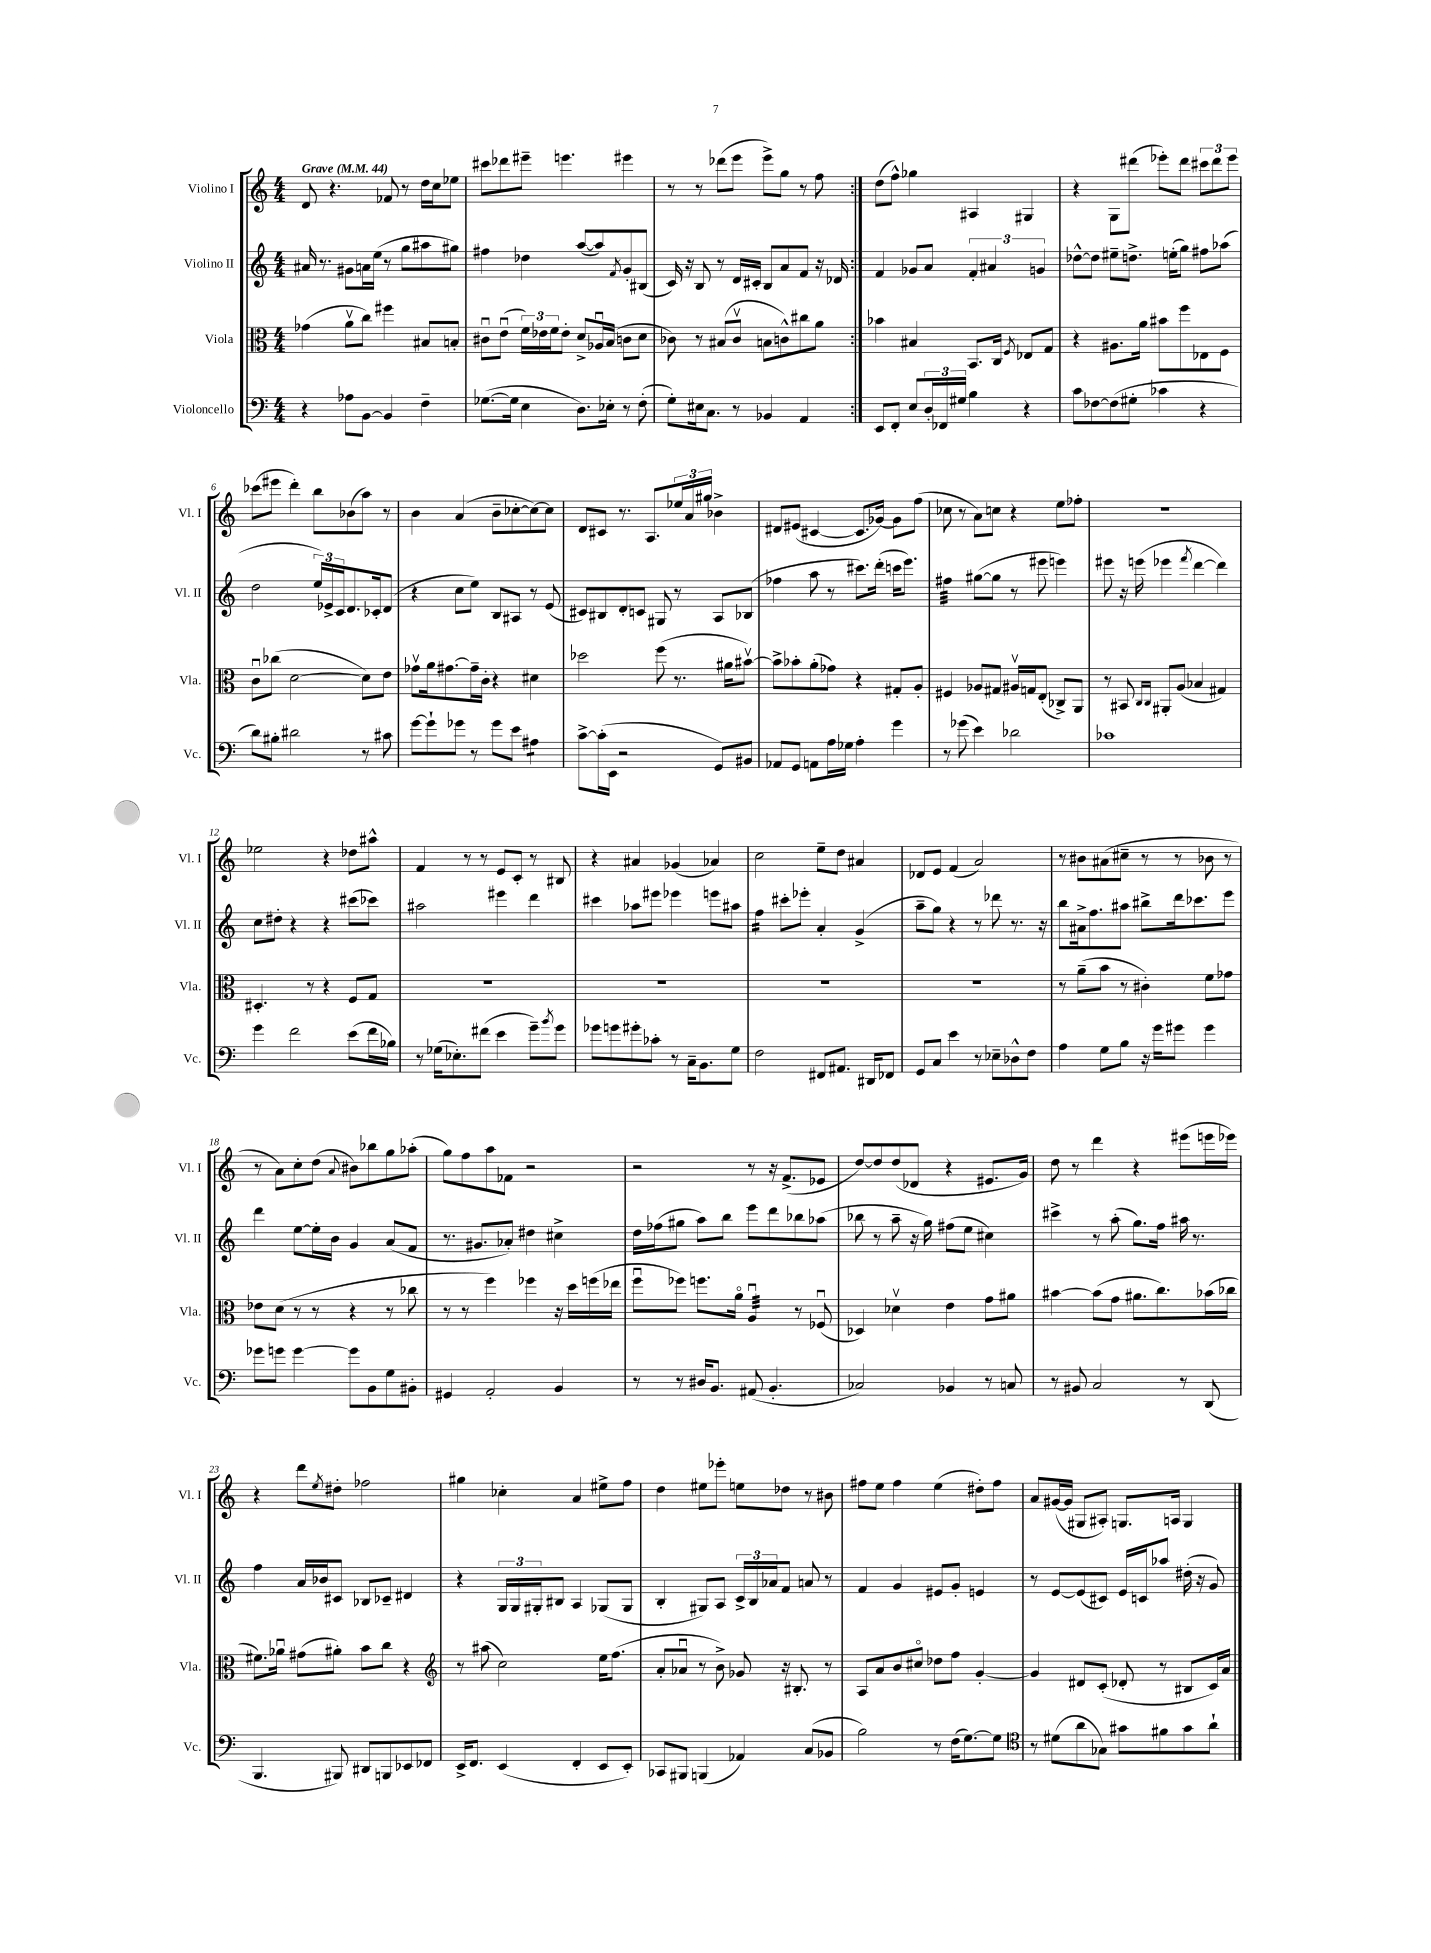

**kern	**kern	**kern	**kern
*staff4	*staff3	*staff2	*staff1
*clefF4	*clefC3	*clefG2	*clefG2
*k[]	*k[]	*k[]	*k[]
*M4/4	*M4/4	*M4/4	*M4/4
*MM44	*MM44	*MM44	*MM44
4r	(4g-	16a#	8d
.	.	8.r	.
.	.	.	4.r
8A-	8av	8g#	.
[8BB	8cc)	16a	.
.	.	(16ee	.
4BB]	4ff#	8r	8f-
.	.	8gg	8r
4F~	8B#	8aa#	16dd
.	.	.	16cc
.	8B'	8gg#)	8ee-
=	=	=	=
([8.G-	8c#u	4ff#	8ccc#
.	(8eu	.	8ddd-
16G-]	.	.	.
4E	24f)	4dd-	8eee#~
.	24e-	.	.
.	24f	.	.
.	8e-'	.	4.eee
8.D)	8d^	([8aa	.
.	16A-u	8aa])	.
16E-'	(16B	.	.
.	.	8qf	.
8r	8c	8g'	4eee#
(8F'	8d	(8B#	.
=	=	=	=
8G')	8c-)	16c)	8r
.	.	16r	.
16E#	8r	8B	8r
8.C	.	.	.
.	(8B#	8r	(8ddd-
8r	8c-v	16d	8eee
.	.	16c#'	.
4BB-	8B	8B	8eee^)
.	8c^^)	8a	8gg
4AA	8cc#	8f	8r
.	8a	16r	8ff
.	.	16d-	.
=:|!	=:|!	=:|!	=:|!
8EE	4b-	4f	(8dd
8FF'	.	.	8ff^^)
8E	4B#	8g-	4gg-
24D'	.	8a	.
24FF-	.	.	.
24G#	.	.	.
4B	8.BB	6f'	4A#
.	.	6a#	.
.	16C	.	.
.	8qF	.	.
4r	8E-	.	4G#
.	.	6g	.
.	8G	.	.
=	=	=	=
8c	4r	[8dd-^^	4r
[8F-	.	8dd-]	.
(8F-]	8.A#	8ee#~	8G
8G#'	.	8.dd^	(8ddd#
.	16a	.	.
4c-	8b#	.	8eee-')
.	.	(16ee'	.
.	8ff	8gg)	8ddd#
4r	8E-	8ff#	12ccc#
.	.	.	12ddd#
.	8F	(8aa-	.
.	.	.	12eee-
=	=	=	=
8d)	8cu	2dd	(8ccc-
8B#'	(8cc-	.	8eee#
2d#	[2d	.	4ddd')
.	.	24ee)	8bb
.	.	24e-^	.
.	.	24c	.
.	.	8.d	(8b-
8r	8d])	.	8aa)
.	.	16c-'	.
8c#	8e	(8d	8r
=	=	=	=
[8g	8g-v	4r	4b
8g`]	16a	.	.
.	[8.g#	.	.
8g-	.	8cc	(4a
8r	16g#~]	8ee)	.
.	16c'	.	.
8g-	4r	8B	8b~
8e	.	8A#	[8cc-'
4A#	4d#	8r	8cc-_)
.	.	(8e	8cc-]
=	=	=	=
[8c^	2dd-	8c#)	8d
(16c']	.	8B#	8c#
16EE	.	.	.
2r	.	8d'	8.r
.	.	8c	.
.	.	.	8.A
.	(8ff	8G#	.
.	8.r	8r	24ee-
.	.	.	24a
.	.	.	24gg#
8GG)	.	8A	4b-^
.	16a#	.	.
8BB#	[8b#v)	(8B-	.
=	=	=	=
8AA-	8b#^]	4ff-	8d#
8GG	8b-'	.	(8e#
8AA	(8a'	8aa	[4c#
16A	8g-)	8r	.
16G-	.	.	.
4A'	4r	8.ccc#)	8.c#]
.	.	(16ddd'	[16g-)
4g	8G#'	16ccc	8g-]
.	.	8.eee)	.
.	8A'	.	(8ff
=	=	=	=
8r	4F#	4ff#	8cc-
(8g-	.	.	8r
4e)	8A-	([8gg#	8a)
.	8G#	8gg#]	8cc
2d-	16A#v	8r	4r
.	16G	.	.
.	(8E'	8eee#	.
.	8C-^)	4eee)	8ee
.	8AA	.	8ff-'
=	=	=	=
1c-	8r	8eee#	1r
.	8BB#	16r	.
.	.	(16eee	.
.	16qqC	.	.
.	16qqC	.	.
.	8AA#'	4eee-	.
.	(8A	.	.
.	.	8qfff	.
.	4B-	[4ddd	.
.	4G#)	4ddd])	.
=	=	=	=
4g	4.D#'	8cc	2ee-
.	.	8dd#'	.
2f	.	4r	.
.	8r	.	.
.	4r	4r	4r
(8e	8F	(8ccc#	8dd-
16f	8G	8ccc-)	8aa#^^
16B-)	.	.	.
=	=	=	=
8r	1r	2aa#	4f
(16G-	.	.	.
8.E-')	.	.	.
.	.	.	8r
(8f#	.	.	8r
4e	.	4eee#	8e
.	.	.	8c'
8g~)	.	4ddd	8r
8qb	.	.	.
8g	.	.	8B#
=	=	=	=
8g-	1r	4ccc#	4r
8g	.	.	.
8g#'	.	8aa-	4a#
8c-'	.	8eee#	.
8r	.	4eee-	(4g-
16C~	.	.	.
8.BB	.	.	.
.	.	8eee	4a-)
8G	.	8aa#	.
=	=	=	=
2F	1r	4ff	2cc
.	.	8ccc#'	.
.	.	8eee-'	.
8FF#	.	4a'	8ee~
8.AA#	.	.	8dd
.	.	(4g^	4a#
16DD#	.	.	.
8FF-	.	.	.
=	=	=	=
8GG	1r	8aa~	8d-
8C	.	8gg)	8e
4e	.	4r	(4f
8r	.	8r	2a)
8E-~	.	8ddd-	.
8D-^^	.	8.r	.
8F	.	.	.
.	.	16r	.
=	=	=	=
4A	8r	8bb	8r
.	(8a~	16a#^	8b#
.	.	8.ff	.
8G	8b	.	(8a#
8B	8r	8aa#	8cc#~
16r	4c#')	8bb#^	8r
16g	.	.	.
8g#	.	16ddd	8r
.	.	8.ccc-	.
4g#	8f	.	8b-
.	8g-	8eee	8r
=	=	=	=
8g-	8e-	4ddd	8r
8g	(8d	.	8a)
[4g	8r	[8ee	8cc'
.	8r	16ee']	(8dd
.	.	16b	.
.	.	.	8qqa
8g]	4r	4g	8b#)
8BB	.	.	8bb-
8G	8r	(8a	8gg
8BB#'	8cc-	8f	(8aa-'
=	=	=	=
4GG#	8r	8.r	8gg)
.	8r	.	8ff
.	.	8.g#	.
2AA'	4ff)	.	8aa
.	.	8a-')	8f-
.	4ff-	4dd#	2r
4BB	16r	4cc#^	.
.	16dd	.	.
.	(16ff	.	.
.	16ee-	.	.
=	=	=	=
8r	8ffu	16dd	2r
.	.	(16ff-	.
8r	8ff-)	8gg#	.
16D#	8.ff	8aa)	.
8.BB	.	.	.
.	.	8bb	.
.	16ao	.	.
(8AA#	4Au	8eee	8r
4.BB'	.	8ddd	16r
.	.	.	(8.f^
.	8r	8bb-	.
.	(8F-u	(8aa-	8e-
=	=	=	=
2C-)	4D-)	8bb-	[8dd)
.	.	8r	8dd]
.	4d-v	8aa~	(8dd
.	.	16r	8d-
.	.	16gg)	.
4BB-	4e	(8ff#	4r
.	.	8ee	.
8r	8g	4cc#)	8.e#
8C	8a#	.	.
.	.	.	16g)
=	=	=	=
8r	[4b#	4ccc#^	8dd
8BB#	.	.	8r
2C	(8b#]	8r	4ddd
.	8g	(8aa'	.
.	8.a#	8.gg)	4r
.	8.cc)	16ff	.
8r	.	16aa#	(8eee#
.	.	8.r	.
(8DD	(16b-	.	16eee
.	16cc-	.	16eee-)
=	=	=	=
4.BBB	8.f#)	4ff	4r
.	16a-u	.	.
.	(8g#	16a	8ddd
.	.	16b-	.
.	.	.	8qee
8BBB#)	8a#')	8c#	8dd#'
8DD#	8b	8B-	2ff-
8BBB	8cc	8c-~	.
8EE-	4r	4d#	.
8FF-	.	.	.
=	=	=	=
*	*clefG2	*	*
16EE^	8r	4r	4gg#
8.FF	.	.	.
.	(8aa#	.	.
(4EE	2cc)	24G	4cc-'
.	.	24G	.
.	.	24G#'	.
.	.	8B#	.
4FF'	.	4A	4a
8EE	16ee	(8G-	8ee#^
.	(8.ff	.	.
8EE')	.	8G-	8ff
=	=	=	=
8CC-	8a'	4B'	4dd
8BBB#	8a-u	.	.
(4BBB	8r	8G#)	8ee#
.	8b^)	8A	8eee-'
4AA-)	8g-	24c^	8ee
.	.	24B	.
.	.	24a-	.
.	16r	8f	8dd-
.	8.B#'	.	.
(8C	.	8a	8r
8BB-	8r	8r	8b#
=	=	=	=
2B)	8A	4f	8ff#
.	8a	.	8ee
.	8b	4g	4ff#
.	8cc#o	.	.
8r	8dd-	8e#	(4ee
(16F	8ff	8g'	.
[8.G)	.	.	.
.	[4g'	4e	8dd#')
8G]	.	.	8ff#
=	=	=	=
*clefC4	*	*	*
8r	4g]	8r	8a
(8d#	.	[8e	([16g#
.	.	.	16g#]
8a	8d#	(8e]	8G#
8G-)	(8c'	8c#)	8A#')
8g#	8d-'	16e	8.G
.	.	16c	.
8f#	8r	8aa-	.
.	.	.	16A
8g#	8B#	(16dd#'	4G
.	.	16r	.
8a`	16c)	8g)	.
.	16a	.	.
==	==	==	==
*-	*-	*-	*-
